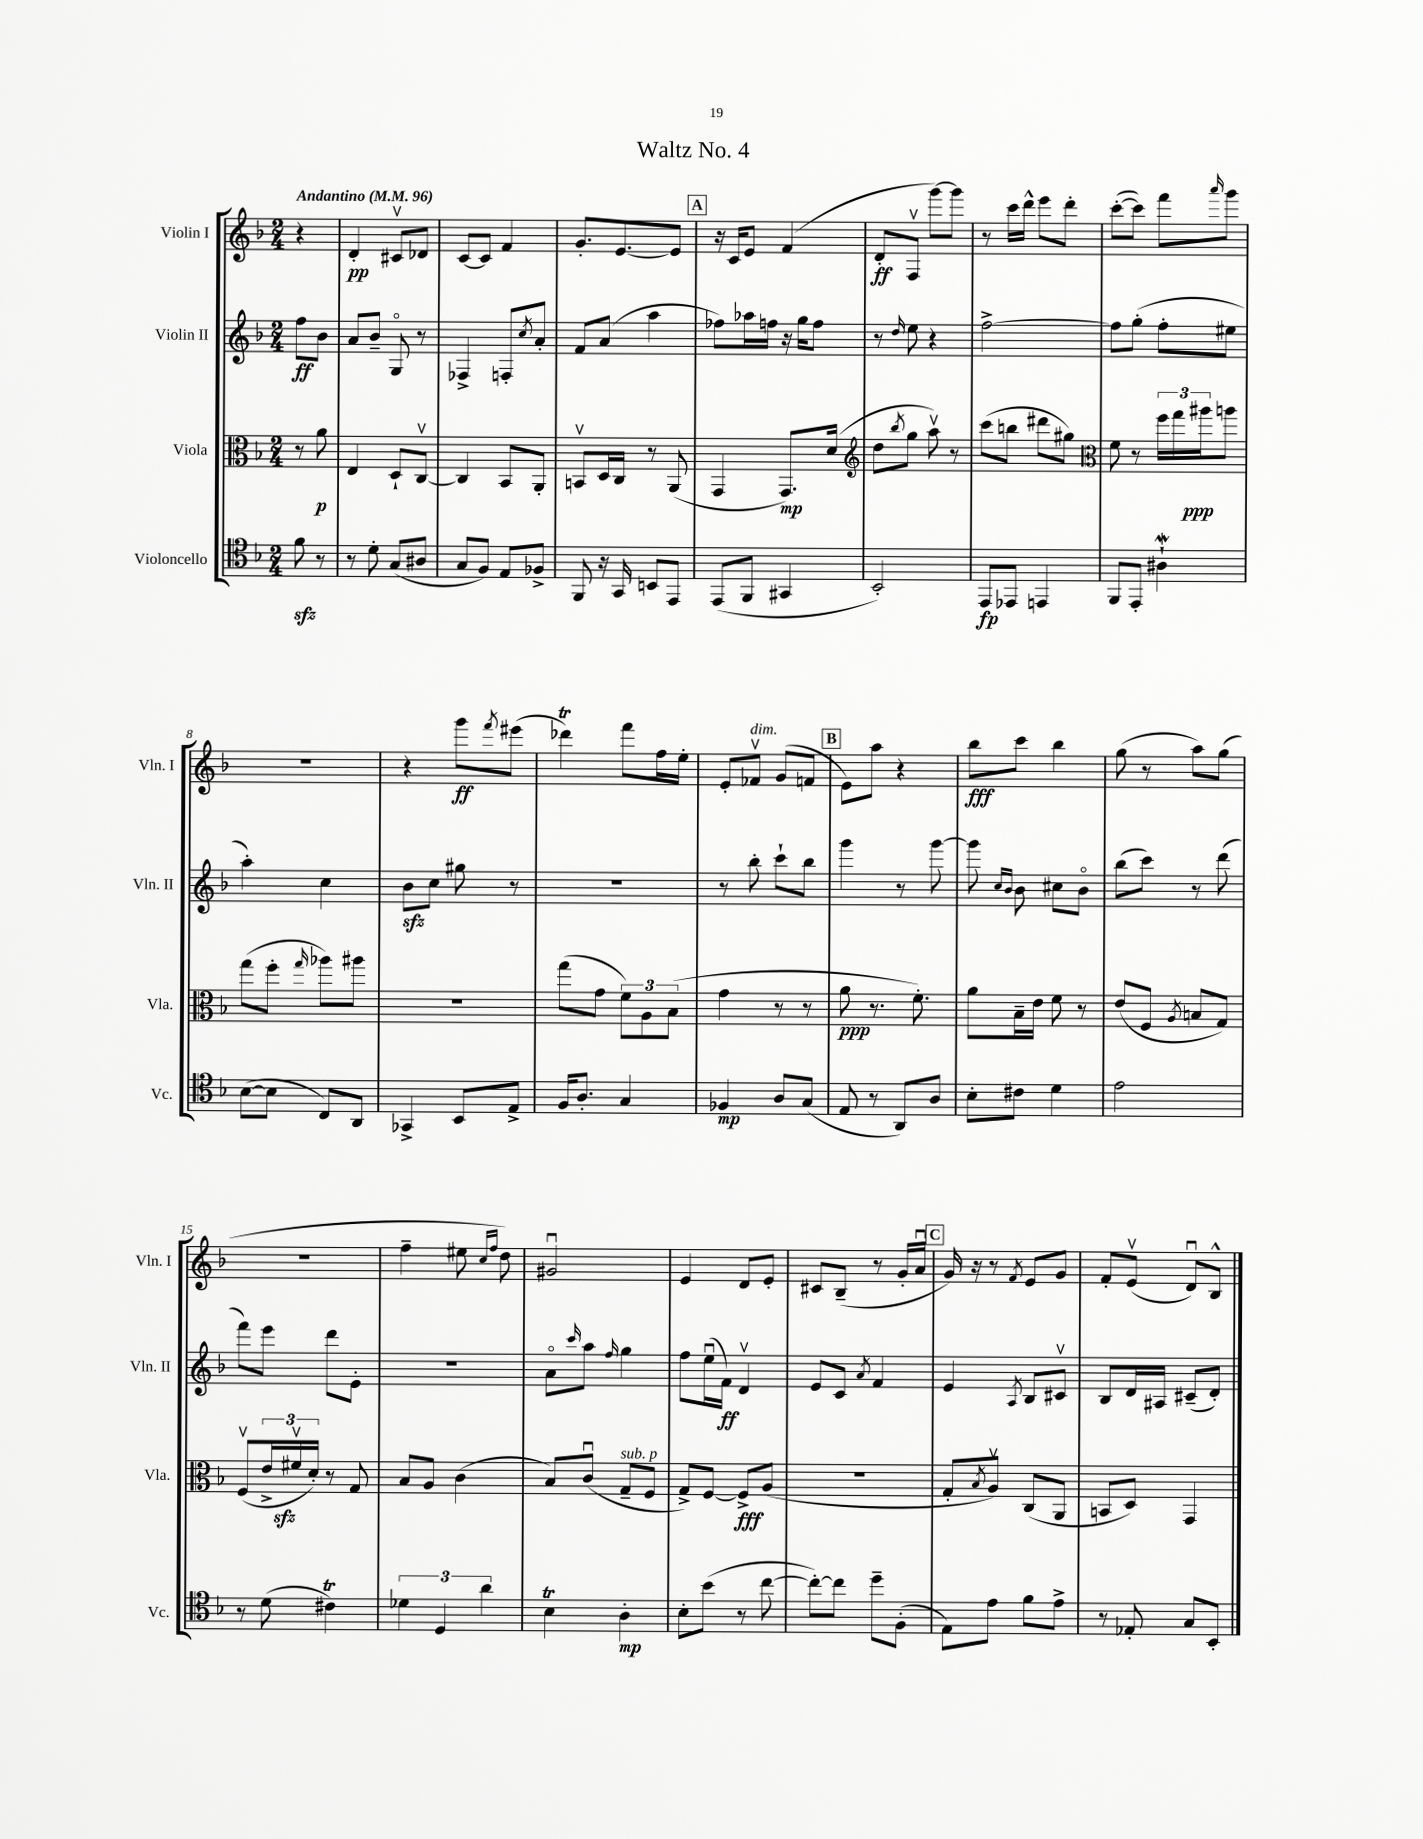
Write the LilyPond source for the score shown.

\header { title = "Waltz No. 4" }
<<
\new StaffGroup <<
\new Staff = "s0" \with { instrumentName = "Violin I" shortInstrumentName = "Vln. I" } {
    \clef treble \key f \major \numericTimeSignature \time 2/4 \partial 4 \tempo "Andantino" 4 = 96
    r4 |
    d'4-.\pp cis'8\upbow des'8 |
    c'8~ c'8 f'4 |
    g'8.-. e'8.~ e'8 |
    \mark \markup { \box "A" } r16 c'16 e'8 f'4( |
    d'8-.\ff f8\upbow g'''8~) g'''8 |
    r8 c'''16 d'''16-^ e'''8 d'''8-. |
    c'''8~-.( c'''8) f'''8 \grace { a'''16 } g'''8 |
    R2 |
    r4 g'''8\ff \acciaccatura { f'''8 } eis'''8( |
    des'''4\trill) f'''8 f''16 e''16-. |
    e'8-. fes'8\upbow^\markup { \italic "dim." } g'8( f'8 |
    \mark \markup { \box "B" } e'8) a''8 r4 |
    bes''8\fff c'''8 bes''4 |
    g''8( r8 a''8) g''8( |
    R2 |
    f''4-- eis''8 \grace { c''16 f''16 } d''8) |
    gis'2\downbow |
    e'4 d'8 e'8-. |
    cis'8 bes8--( r8 g'16-. a'16\downbow |
    \mark \markup { \box "C" } g'16) r16 r8 \acciaccatura { f'8 } e'8 g'8 |
    f'8-. e'8\upbow( d'8\downbow) bes8-^ \bar "|." |
}
\new Staff = "s1" \with { instrumentName = "Violin II" shortInstrumentName = "Vln. II" } {
    \clef treble \key f \major \numericTimeSignature \time 2/4 \partial 4
    f''8\ff bes'8 |
    a'8 bes'8-- g8\flageolet r8 |
    fes4-> f8-. \acciaccatura { c''8 } a'8-. |
    f'8 a'8( a''4 |
    \mark \markup { \box "A" } fes''8) aes''16 f''16 r16 g''16 f''8 |
    r8 \grace { d''16 } e''8 r4 |
    f''2~-> |
    f''8 g''8-.( f''8-. eis''8 |
    a''4-.) c''4 |
    bes'8\sfz c''8 gis''8 r8 |
    R2 |
    r8 bes''8-. c'''8-! bes''8 |
    \mark \markup { \box "B" } g'''4 r8 g'''8~ |
    g'''8 \grace { c''16 bes'16 } bes'8 cis''8 bes'8\flageolet |
    bes''8( c'''8) r8 d'''8( |
    f'''8) e'''8 d'''8 e'8-. |
    r2 |
    a'8\flageolet \grace { c'''16 } a''8 \grace { f''16 } g''4 |
    f''8 e''16\downbow( f'16\ff) d'4\upbow |
    e'8 c'8 \acciaccatura { a'8 } f'4 |
    \mark \markup { \box "C" } e'4 \acciaccatura { a8 } bes8 cis'8\upbow |
    bes8 d'16 ais16 cis'8--( d'8-.) \bar "|." |
}
\new Staff = "s2" \with { instrumentName = "Viola" shortInstrumentName = "Vla." } {
    \clef alto \key f \major \numericTimeSignature \time 2/4 \partial 4
    r8 a'8\p |
    e4 d8-! c8~\upbow |
    c4 bes,8 a,8-. |
    b,8\upbow d16 c16 r8 a,8( |
    \mark \markup { \box "A" } g,4 g,8.\mp) d'16( |
    \clef treble d''8 \acciaccatura { bes''8 } g''8 a''8\upbow) r8 |
    c'''8( b''8 dis'''8 gis''8) |
    \clef alto f'8 r8 \tuplet 3/2 { f''16 g''16 ais''16\ppp } a''8 |
    g''8( f''8-. \grace { g''16 } aes''8) ais''8 |
    r2 |
    g''8( g'8 \tuplet 3/2 { f'8) a8 bes8( } |
    g'4 r8 r8 |
    \mark \markup { \box "B" } a'8\ppp r8. f'8.-.) |
    a'8 bes16-- e'16 f'8 r8 |
    e'8( f8 \acciaccatura { a8 } b8 g8) |
    f8\upbow( \tuplet 3/2 { e'16-> fis'16\upbow\sfz d'16-.) } r8 g8 |
    bes8 a8 c'4( |
    bes8) c'8\downbow( g8--^\markup { \italic "sub. p" } f8 |
    g8->) f8~ f8->\fff a8( |
    r2 |
    \mark \markup { \box "C" } g8-. \acciaccatura { bes8 } a8\upbow) c8( a,8 |
    b,8 d8) g,4 \bar "|." |
}
\new Staff = "s3" \with { instrumentName = "Violoncello" shortInstrumentName = "Vc." } {
    \clef tenor \key f \major \numericTimeSignature \time 2/4 \partial 4
    f'8\sfz r8 |
    r8 d'8-. g8( ais8 |
    g8 f8) e8 fes8-> |
    f,8 r16 g,16 b,8 e,8 |
    \mark \markup { \box "A" } e,8( f,8 gis,4 |
    bes,2-.) |
    e,8\fp ees,8 e,4 |
    f,8 e,8-. ais4-!\mordent |
    bes8~( bes8 c8) a,8 |
    ges,4-> bes,8 e8-> |
    f16 a8.-. g4 |
    fes4\mp a8 g8( |
    \mark \markup { \box "B" } e8 r8 a,8) a8 |
    bes8-. cis'8 d'4 |
    e'2 |
    r8 d'8( cis'4\trill) |
    \tuplet 3/2 { des'4 d4 a'4 } |
    bes4\trill a4-.\mp |
    bes8-. bes'8( r8 c''8~ |
    c''8~-.) c''8 d''8-- f8-.( |
    \mark \markup { \box "C" } e8) e'8 f'8 e'8-> |
    r8 ees8-. g8 bes,8-. \bar "|." |
}
>>
>>
